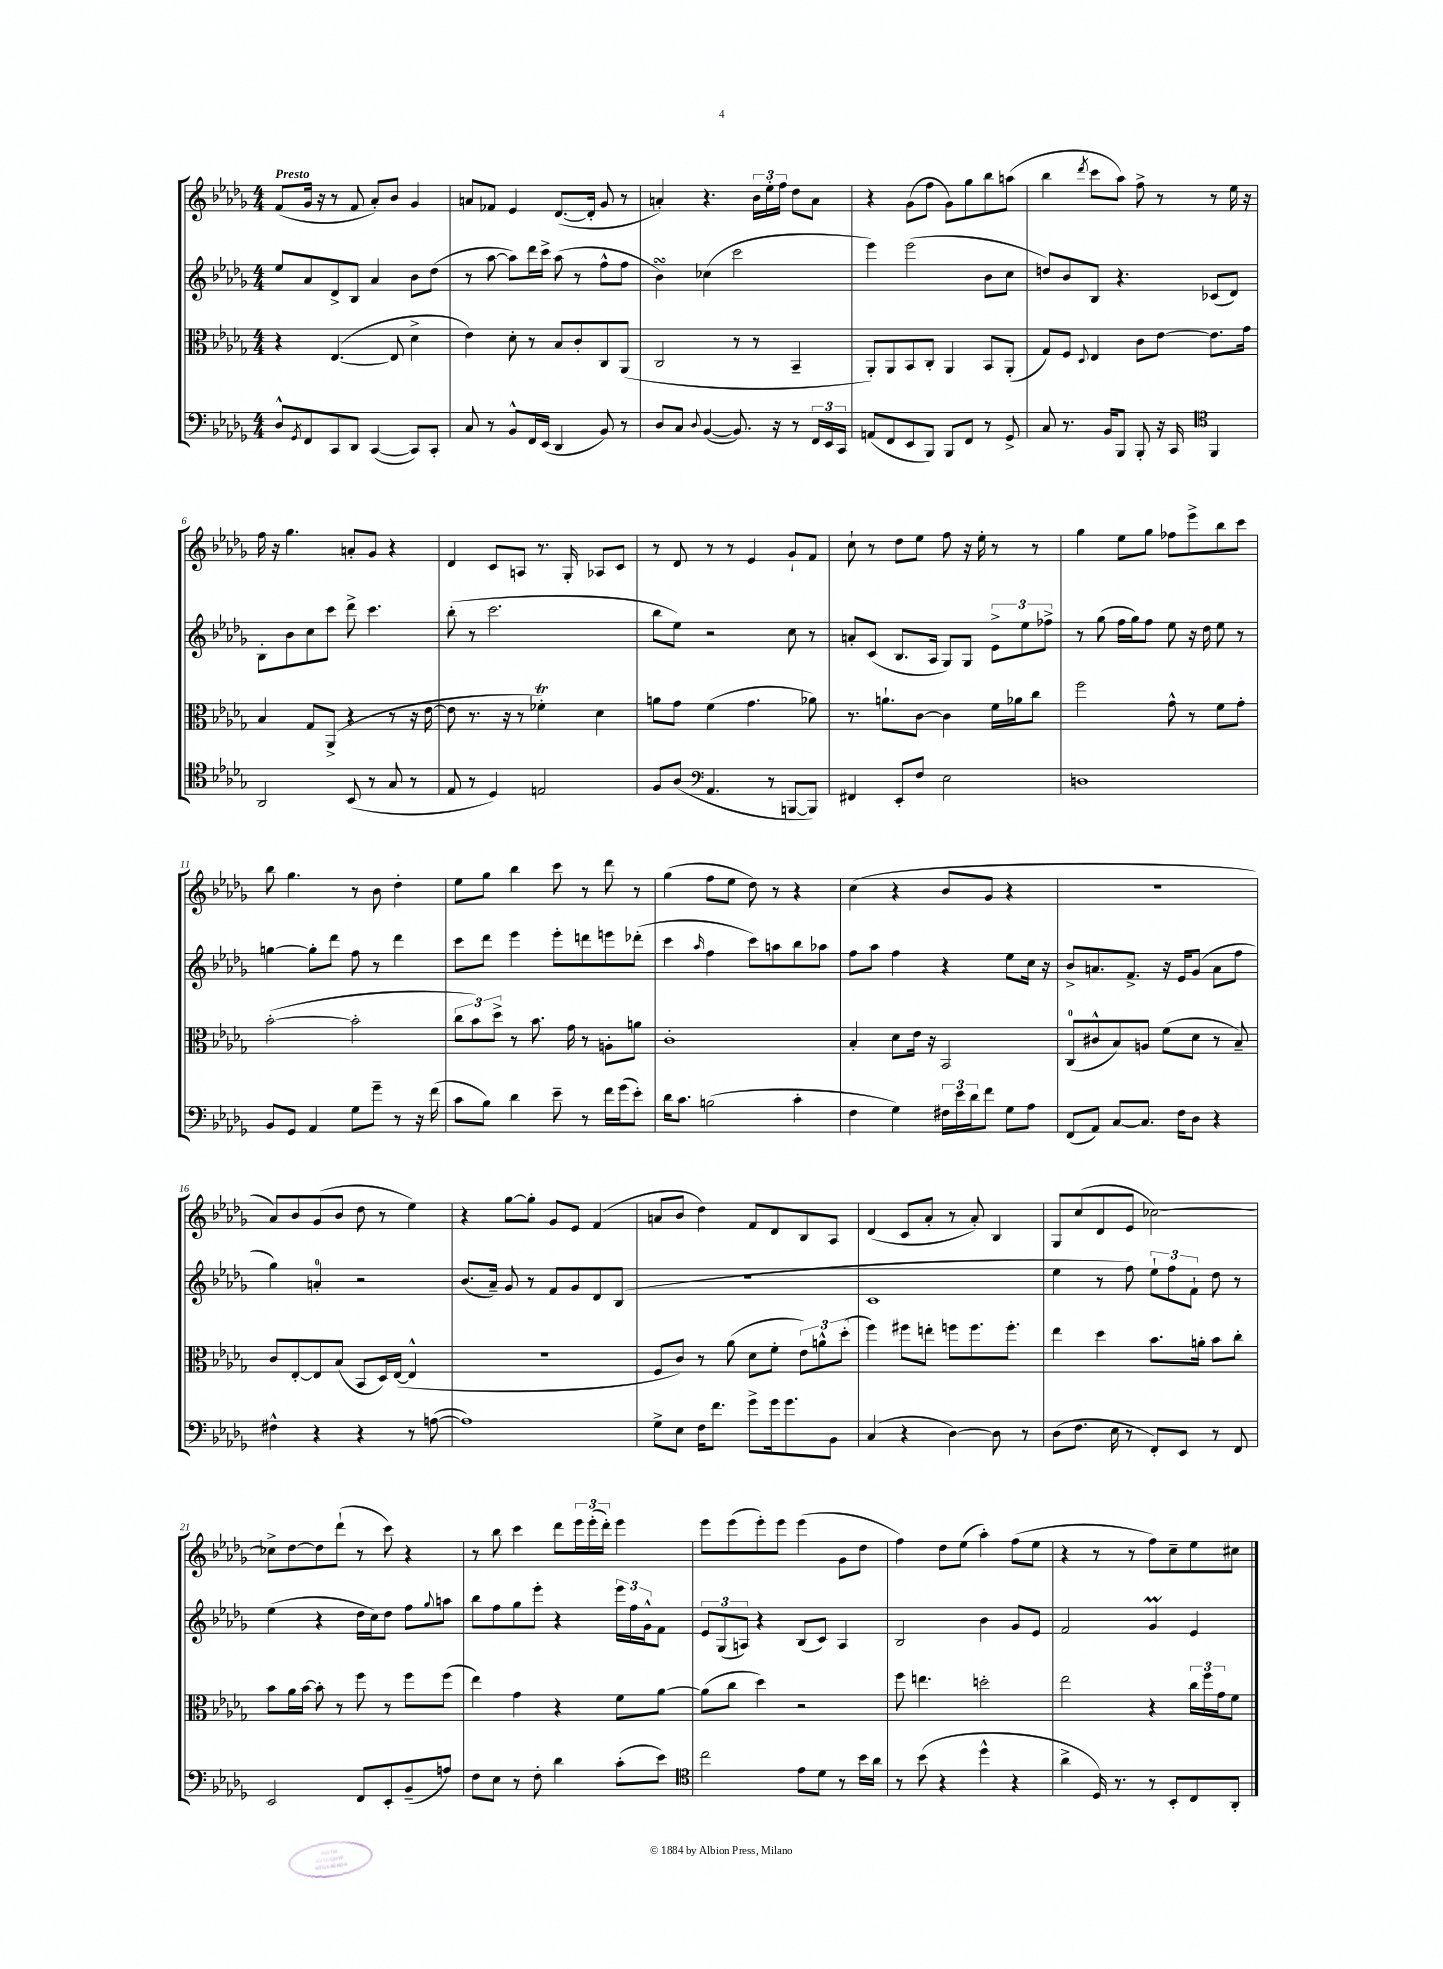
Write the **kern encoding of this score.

**kern	**kern	**kern	**kern
*staff4	*staff3	*staff2	*staff1
*clefF4	*clefC3	*clefG2	*clefG2
*k[b-e-a-d-g-]	*k[b-e-a-d-g-]	*k[b-e-a-d-g-]	*k[b-e-a-d-g-]
*M4/4	*M4/4	*M4/4	*M4/4
8D-^^/L	4r	8ee-/L	(8f/L
8qGG-/	.	.	.
8FF/	.	8a-/	16g-/Jk
.	.	.	16r
8CC/	([4.E-/	8d-^/	8r
8DD-/J	.	8B-/J	8f/
([4CC/	.	4a-/	8a-'/L)
.	8E-/]	.	8b-/J
8CC/]L)	4d-^\	8b-\L	4g-/
8CC'/J	.	(8dd-\J	.
=	=	=	=
8C/	4e-\)	8r	8a/L
8r	.	[8aa-\	8f-/J
8BB-^^/L	8d-'\	8aa-\]L)	4e-/
16FF/L	8r	16ddd-\L	.
(16EE-/JJ	.	16ccc^\JJ	.
4DD-/	8B-/L	(8aa-\	([8.d-/L
.	8c'/	8r	.
.	.	.	16d-'/]Jk
8BB-/)	8C/	8ff^^\L	8g-/
8r	(8AA-/J	8ff\J	8r
=	=	=	=
8D-/L	2C/	4b-\)	4a'/)
8C/J	.	.	.
8qqD-/	.	.	.
([4BB-/	.	(4cc-\	4.r
8.BB-/])	8r	2ccc\	.
.	8r	.	24b-\LL
.	.	.	24ee-'\
16r	.	.	.
.	.	.	24ff\JJ
8r	4BB-~/	.	8dd-\L
24FF/LL	.	.	8a\J
24EE-/	.	.	.
24CC/JJ	.	.	.
=	=	=	=
(8AA/L	8AA-'/L)	4eee-\)	4r
8FF/	8AA-/	.	.
8EE-/	8BB-/	(2eee-\	(8g-\L
8BBB-/J)	8C'/J	.	8ff\J
8BBB-/L	4AA-/	.	8g-\L)
8FF/J	.	.	8gg-\
8r	8BB-/L	8b-\L	8bb-\
8GG-^/	(8AA-'/J	8cc\J	(8aa\J
=	=	=	=
8C/	8G-/L)	8dd/L)	4bb-\
8.r	8F/J	8b-/	.
.	8qqD-/	.	8qddd-/
.	4E-/	8B-/J	8ccc\L
16BB-/LK	.	.	.
8BBB-/J	.	4.r	8aa-\J)
8BBB-'/	8c\L	.	8ff^\
16r	[8e-\J	.	8r
16CC/	.	.	.
*clefC4	*	*	*
4FF/	8.e-\]L	(8c-/L	8r
.	.	8d-/J)	16ee-\
.	16g-\Jk	.	16r
=	=	=	=
2AA-/	4B-/	8B-'\L	16ff\
.	.	.	16r
.	.	8b-\	4.gg-\
.	8G-/L	8cc\	.
.	(8AA-^/J	8ccc\J	.
(8BB-/	4r	8ddd-^\	8a'/L
8r	.	4.ccc\	8g-/J
8G-/	8r	.	4r
8r	16r	.	.
.	[16e-\	.	.
=	=	=	=
8E-/	8e-\]	(8bb-'\	4d-/
8r	8.r	8r	.
4D-/)	.	2.ccc\	8c/L
.	16r	.	.
.	8r	.	8A/J
2E/	4f-'\)	.	8.r
.	.	.	16G-'/
.	4d-\	.	8A-/L
.	.	.	8c/J
=	=	=	=
8F/L	8a\L	8bb-\L	8r
(8A-/J	8g-\J	8ee-\J)	8d-/
*clefF4	*	*	*
4.AA-/	(4f\	2r	8r
.	.	.	8r
.	4.g-\	.	4e-/
8r	.	.	.
[8BBB/L	.	8cc\	8g-`/L
8BBB/]J)	8a-\)	8r	8f/J
=	=	=	=
4FF#/	8.r	8a'/L	8cc`\
.	.	(8c/J	8r
.	8.a`\L	.	.
8EE-'/L	.	8.B-/L	8dd-\L
8F/J	[8c\J	.	8ee-\J
.	.	16A-/Jk	.
2E-\	4c\]	8G-/L)	8ff\
.	.	8G-/J	16r
.	.	.	16ee-'\
.	16f\LL	12e-^\L	8r
.	16a-\J	.	.
.	.	12ee-\	.
.	8cc\J	.	8r
.	.	12ff-^\J	.
=	=	=	=
1D	2ff\	8r	4gg-\
.	.	(8gg-\	.
.	.	16ff\LL	8ee-\L
.	.	16gg-\J)	.
.	.	8ff\J	8gg-\J
.	8g-^^\	8ee-\	8ff-\L
.	8r	16r	8eee-^\
.	.	16dd-\	.
.	8f\L	8ee-\	8bb-\
.	8g-'\J	8r	8ccc\J
=	=	=	=
8BB-/L	([2b-'\	[4gg\	8bb-\
8GG-/J	.	.	4.gg-\
4AA-/	.	8gg'\]L	.
.	.	8ddd-\J	.
8G-\L	2b-'\]	8ff\	8r
8g-~\J	.	8r	8b-\
8r	.	4ddd-\	4dd-'\
16r	.	.	.
(16f\	.	.	.
=	=	=	=
8c\L	12cc\L	8ccc\L	8ee-\L
.	12b-\)	.	.
8B-\J)	.	8ddd-\J	8gg-\J
.	12dd-^\J	.	.
4d-\	8r	4eee-\	4bb-\
.	8.b-\	.	.
8e-~\	.	8eee-'\L	8ccc\
.	16g-\	.	.
8r	8r	8ddd\	8r
16f\LL	8A'\L	8eee\	8ddd-\
(16g-\J	.	.	.
8e-'\J)	8a\J	(8ddd-'\J	8r
=	=	=	=
16d-\LK	1c'	4ccc\	(4gg-\
8.c\J	.	.	.
.	.	16qqaa-/	.
(2B\	.	4ff\	8ff\L
.	.	.	8ee-\J
.	.	8ccc\L)	8dd-\)
.	.	8aa\	8r
4c'\	.	8bb-\	4r
.	.	8aa-\J	.
=	=	=	=
4F\	4B-'/	8ff\L	(4cc\
.	.	8aa-\J	.
4G-\)	8d-\L	4ff\	4r
.	16e-\Jk	.	.
.	16r	.	.
24F#\LL	2BB-/	4r	8b-/L
24e-\	.	.	.
24d-\J	.	.	.
8f\J	.	.	8g-/J
8G-\L	.	8ee-\L	4r
8A-\J	.	16cc\Jk	.
.	.	16r	.
=	=	=	=
(8FF/L	(8C/L	8b-^/L	1r
8AA-/J)	8c#^^/	8.a/	.
[8C/L	8B-/)	.	.
.	.	8.f^/J	.
8.C/]J	8A/J	.	.
.	(8f\L	16r	.
16F\LK	.	16e-/LK	.
8D-\J	8d-\J	(8g-/J	.
4r	8r	8a\L	.
.	8B-~/)	8ff\J	.
=	=	=	=
4F#^^\	8c/L	4gg-\)	8a-/L)
.	[8E-'/	.	8b-/
4r	8E-/]	4a'/	(8g-/
.	(8B-/J	.	8b-/J
4r	8BB-/L	2r	8dd-\
.	16D-/L)	.	8r
.	([16E-/JJ	.	.
8r	4E-^^/]	.	4ee-\)
([8A\	.	.	.
=	=	=	=
1A])	1r	(8.b-/L	4r
.	.	16a-~/Jk)	.
.	.	8g-/	[8gg-\L
.	.	8r	8gg-'\]J
.	.	8f/L	8g-/L
.	.	8g-/	8e-/J
.	.	8d-/	(4f/
.	.	(8B-/J	.
=	=	=	=
8G-^\L	8F/L	1r	8a/L
8E-\J	8c/J)	.	8b-/J
16F\LK	8r	.	4dd-\)
8.f\J	.	.	.
.	(8a-\	.	.
8g-^\L	8d-\L	.	8f/L
16g-\k	8f'\J	.	8d-/
8.g-\	.	.	.
.	12e-\L)	.	8B-/
.	12a^^\	.	.
8BB-\J	.	.	8A-/J
.	(12dd-'\J	.	.
=	=	=	=
(4C/	4ff\)	1c	(4d-/
4r	8ff#\L	.	8c/L
.	8ee'\J	.	8a-'/J
[4D-\)	8ff\L	.	8r
.	8.ff\	.	8a-'/)
8D-\]	.	.	4B-/
.	8.ff'\J	.	.
8r	.	.	.
=	=	=	=
(8D-\L	4ee-\	4ee-\	8G-/L
8.F\J	.	.	(8cc/
.	4dd-\	8r	8d-/
16E-\	.	.	.
8r	.	8ff\)	8e-/J
8FF'/L)	8.b-\L	12ee-`\L	[2cc-\)
.	.	12ff\	.
8EE-/J	.	.	.
.	.	12f`\J	.
.	16a'\Jk	.	.
8r	8b-\L	8dd-\	.
8FF/	8cc'\J	8r	.
=	=	=	=
2EE-/	8b-\L	(4ee-\	8cc-^\]L
.	16a-\L	.	[8dd-\
.	[16b-\JJ	.	.
.	8b-'\]	4r	8dd-\]
.	8r	.	(8ddd-`\J
8FF/L	8ff\	16dd-\LL	8r
.	.	16cc\J)	.
8EE-'/	8r	8dd-\J	8ccc\)
(8BB-~/	8ff\L	8ff\L	4r
.	.	8qqgg-/	.
8A/J)	(8ff\J	8aa\J	.
=	=	=	=
8F\L	4ee-\)	8bb-\L	8r
8E-\J	.	8ff\	8bb-\
8r	4g-\	8gg-\	4ccc\
8F'\	.	8eee-'\J	.
4d-\	4r	4r	8ddd-\L
.	.	.	24eee-\L
.	.	.	(24eee-'\
.	.	.	24ddd-'\JJ)
(8c'\L	8f\L	24eee-\LL	4eee-\
.	.	24ff\	.
.	.	24g-^^\J	.
8e-\J)	[8a-\J	8f\J	.
=	=	=	=
*clefC4	*	*	*
2cc\	(8a-\]L	12e-/L	8eee-\L
.	.	(12G-/	.
.	8cc\J	.	(8eee-\
.	.	12A/J)	.
.	4dd-\)	4r	8eee-'\)
.	.	.	8eee-\J
8e-\L	2r	(8B-/L	(4eee-\
8d-\J	.	8c/J)	.
8r	.	4A/	8g-\L
16b-\LL	.	.	8dd-\J
16a-\JJ	.	.	.
=	=	=	=
8r	8ff\	2B-/	4ff\)
(8b-\	4.ee\	.	.
4r	.	.	8dd-\L
.	.	.	(8ee-\J
4dd-^^\	2dd'\	4b-\	4aa-'\)
4r	.	8g-/L	(8ff\L
.	.	8e-/J	8ee-\J
=	=	=	=
4a-^\	2ee-\	2f/	4r
16D-/)	.	.	8r
8.r	.	.	.
.	.	.	8r
8r	4r	4g-/	8ff\L)
8BB-'/L	.	.	8cc~\
8C/	24cc\LL	4e-/	8ee-\
.	24ff\	.	.
.	24g-\J	.	.
8AA-'/J	8f\J	.	8cc#\J
==	==	==	==
*-	*-	*-	*-
